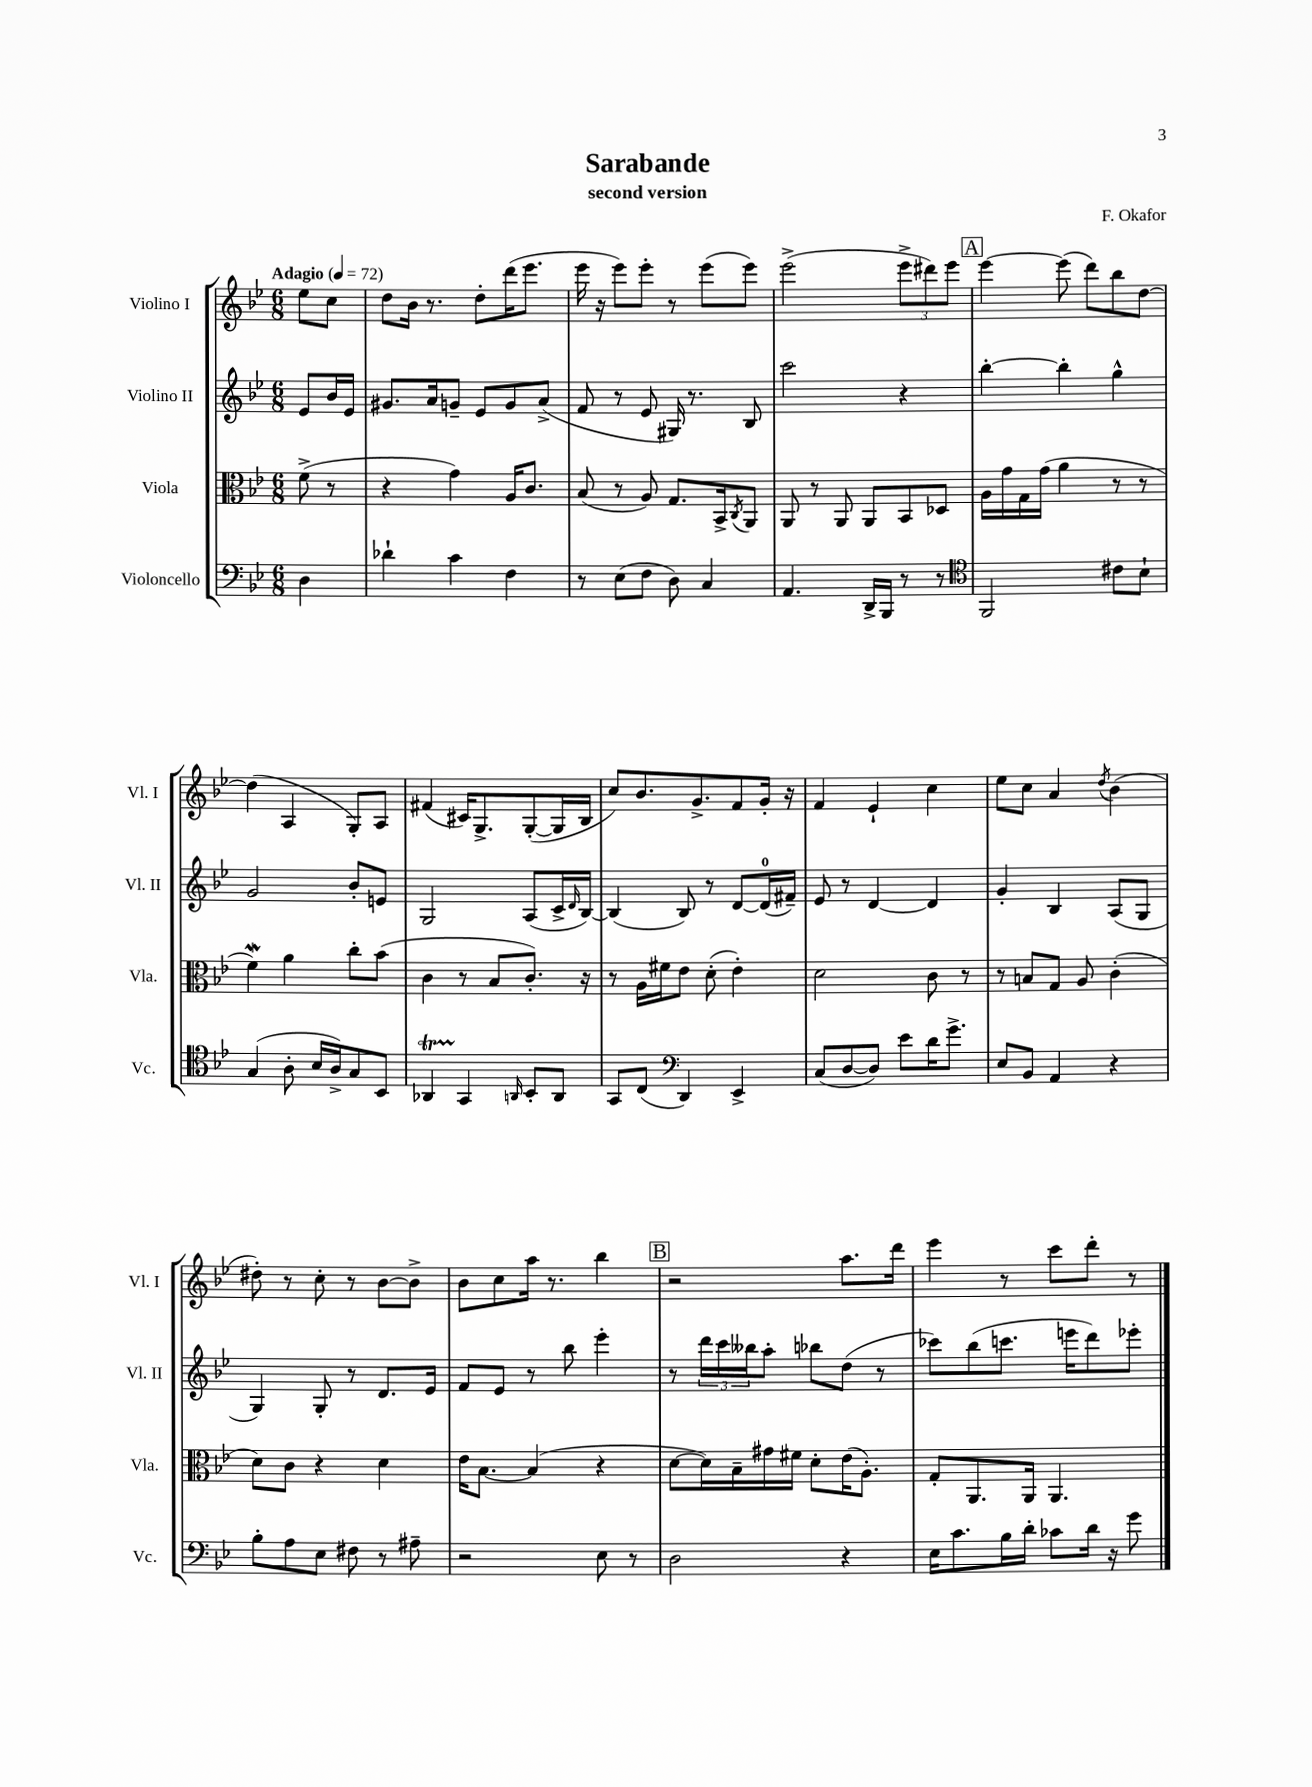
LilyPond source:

\header { title = "Sarabande" composer = "F. Okafor" subtitle = "second version" }
<<
\new StaffGroup <<
\new Staff = "s0" \with { instrumentName = "Violino I" shortInstrumentName = "Vl. I" } {
    \clef treble \key bes \major \numericTimeSignature \time 6/8 \partial 4 \tempo "Adagio" 4 = 72
    ees''8 c''8 |
    d''8 bes'16 r8. d''8-. d'''16( ees'''8. |
    ees'''16 r16 ees'''8) ees'''8-. r8 ees'''8( ees'''8) |
    ees'''2->( \tuplet 3/2 { ees'''8-> dis'''8) ees'''8 } |
    \mark \markup { \box "A" } ees'''4~ ees'''8( d'''8) bes''8 d''8~ |
    d''4( a4 g8-.) a8 |
    fis'4( cis'16) g8.-> g8~-.( g16 bes16 |
    c''8) bes'8. g'8.-> f'8 g'16-. r16 |
    f'4 ees'4-! c''4 |
    ees''8 c''8 a'4 \acciaccatura { d''8 } bes'4( |
    dis''8-.) r8 c''8-. r8 bes'8~ bes'8-> |
    bes'8 c''8 a''16 r8. bes''4 |
    \mark \markup { \box "B" } r2 a''8. d'''16 |
    ees'''4 r8 c'''8 d'''8-. r8 \bar "|." |
}
\new Staff = "s1" \with { instrumentName = "Violino II" shortInstrumentName = "Vl. II" } {
    \clef treble \key bes \major \numericTimeSignature \time 6/8 \partial 4
    ees'8 bes'16 ees'16 |
    gis'8. a'16 g'8-- ees'8 g'8 a'8->( |
    f'8 r8 ees'8 gis16) r8. bes8 |
    c'''2 r4 |
    \mark \markup { \box "A" } bes''4~-. bes''4-. g''4-^ |
    g'2 bes'8-. e'8 |
    g2 a8( c'16-> \grace { d'16 } bes16~) |
    bes4( bes8) r8 d'8~ d'16-0( fis'16--) |
    ees'8 r8 d'4~ d'4 |
    g'4-. bes4 a8( g8 |
    g4) g8-. r8 d'8. ees'16 |
    f'8 ees'8 r8 bes''8 ees'''4-. |
    \mark \markup { \box "B" } r8 \tuplet 3/2 { d'''16 c'''16 beses''16 } a''8-. bes''8 d''8( r8 |
    ces'''8) bes''8( c'''8. e'''16 d'''8) ees'''8-. \bar "|." |
}
\new Staff = "s2" \with { instrumentName = "Viola" shortInstrumentName = "Vla." } {
    \clef alto \key bes \major \numericTimeSignature \time 6/8 \partial 4
    f'8->( r8 |
    r4 g'4) a16 c'8. |
    bes8( r8 a8) g8. bes,16-> \acciaccatura { c8 } a,8 |
    a,8 r8 a,8 a,8 bes,8 des8 |
    \mark \markup { \box "A" } a16 g'16 g16 g'16( a'4 r8 r8 |
    f'4\mordent) a'4 c''8-. bes'8( |
    c'4 r8 bes8 c'8.-.) r16 |
    r8 a16 fis'16 ees'8 d'8-.( ees'4-.) |
    d'2 c'8 r8 |
    r8 b8 g8 a8 c'4-.( |
    d'8) c'8 r4 d'4 |
    ees'16 bes8.~ bes4( r4 |
    \mark \markup { \box "B" } d'8~ d'16) bes16-- gis'16 fis'16 d'8-. ees'16( a8.-.) |
    g8-. a,8. a,16 a,4. \bar "|." |
}
\new Staff = "s3" \with { instrumentName = "Violoncello" shortInstrumentName = "Vc." } {
    \clef bass \key bes \major \numericTimeSignature \time 6/8 \partial 4
    d4 |
    des'4-! c'4 f4 |
    r8 ees8( f8 d8) c4 |
    a,4. d,16-> bes,,16 r8 r8 |
    \mark \markup { \box "A" } \clef tenor f,2 cis'8 bes8-! |
    g4( a8-. bes16 a16->) g8 bes,8 |
    aes,4\startTrillSpan g,4\stopTrillSpan \grace { a,16 } bes,8-. a,8 |
    g,8 c8( \clef bass d,4) ees,4-> |
    c8( d8~ d8) ees'8 d'16 g'8.-> |
    ees8 bes,8 a,4 r4 |
    bes8-. a8 ees8 fis8 r8 ais8-- |
    r2 ees8 r8 |
    \mark \markup { \box "B" } d2 r4 |
    ees16 c'8. bes16 d'16-. ces'8 d'16 r16 g'8 \bar "|." |
}
>>
>>
\layout { \context { \Score \remove "Bar_number_engraver" } }
